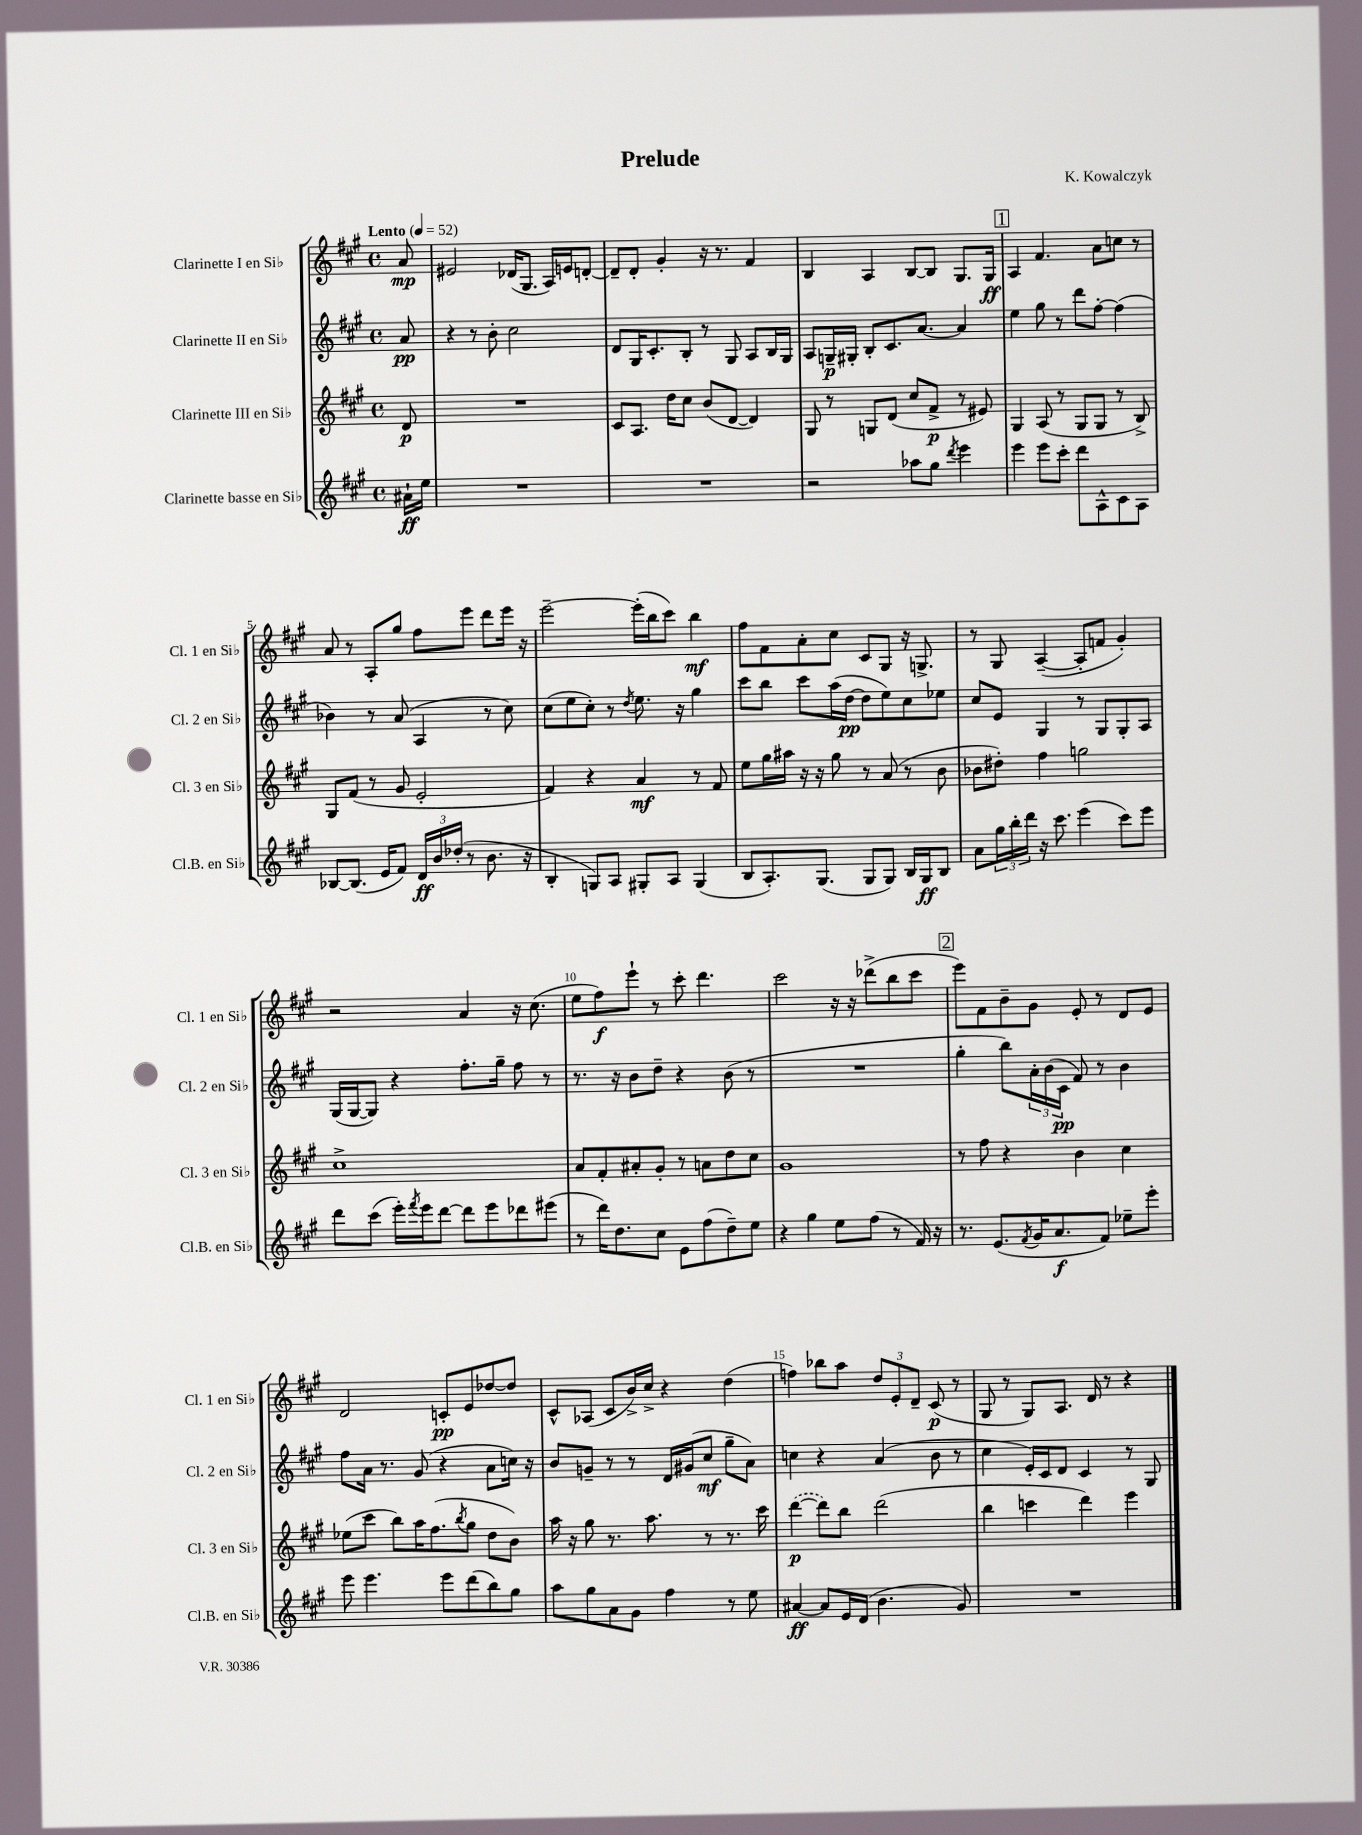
\header { title = "Prelude" composer = "K. Kowalczyk" }
<<
\new StaffGroup <<
\new Staff = "s0" \with { instrumentName = "Clarinette I en Sib" shortInstrumentName = "Cl. 1 en Sib" } {
    \clef treble \key a \major \defaultTimeSignature \time 4/4 \partial 8 \tempo "Lento" 4 = 52
    a'8\mp |
    eis'2 des'16( gis8. a16) e'16 d'8~-. |
    d'8-- d'8-. gis'4-. r16 r8. fis'4 |
    b4 a4 b8~ b8 gis8. gis16\ff |
    \mark \markup { \box "1" } a4 fis'4. a'8 c''8 r8 |
    a'8 r8 a8-. gis''8 fis''8 e'''8 d'''8 e'''16 r16 |
    e'''2~-- e'''16-.( b''16 cis'''8) b''4\mf |
    fis''8 fis'8 a'8-. cis''8 cis'8 gis8 r16 g8.-> |
    r8 gis8 a4~--( a8-. f'8 gis'4-.) |
    r2 a'4 r16 cis''8.( |
    e''8 fis''8\f) e'''8-! r8 cis'''8-. d'''4. |
    cis'''2 r16 r16 des'''8->( b''8 cis'''8 |
    \mark \markup { \box "2" } e'''8) fis'8 b'8-- gis'8 e'8-. r8 d'8 e'8 |
    d'2 c'8-.\pp e'8 des''8~ des''8 |
    cis'8-^ aes8( cis'8 b'16->) cis''16-> r4 d''4( |
    f''4) bes''8 a''8 \tuplet 3/2 { d''8 e'8-. d'8-- } cis'8\p( r8 |
    gis8 r8 gis8) a8. d'16 r8 r4 \bar "|." |
}
\new Staff = "s1" \with { instrumentName = "Clarinette II en Sib" shortInstrumentName = "Cl. 2 en Sib" } {
    \clef treble \key a \major \defaultTimeSignature \time 4/4 \partial 8
    a'8\pp |
    r4 r8 b'8-. cis''2 |
    d'8 gis16 cis'8.-. b8-. r8 gis8 a8 b16 gis16 |
    a8 g16--\p gis16-. b8-. cis'8. a'8.~ a'4 |
    \mark \markup { \box "1" } e''4 gis''8 r8 d'''8 fis''8~-. fis''4( |
    bes'4) r8 a'8( a4 r8 cis''8) |
    cis''8( e''8 cis''8-.) r8 \acciaccatura { d''8 } e''8. r16 gis''4 |
    cis'''8 b''8 cis'''8 a''16( d''16~\pp d''8 e''8) cis''8 ees''8 |
    cis''8 e'8 gis4 r8 gis8 gis8-. a8 |
    gis16( gis16~ gis8) r4 fis''8.-. gis''16-- fis''8 r8 |
    r8. r16 b'8 d''8-- r4 b'8( r8 |
    R1 |
    \mark \markup { \box "2" } gis''4-. b''8) \tuplet 3/2 { a'16-. b'16( cis'16\pp } fis'8) r8 b'4 |
    fis''8 a'16 r8. gis'8( r4 a'8 c''16) r16 |
    b'8 g'8-- r8 r8 d'16 gis'16( cis''8\mf gis''8-- a'8) |
    c''4 r4 a'4( b'8 r8 |
    cis''4 e'16-.) cis'16 d'8 cis'4 r8 gis8 \bar "|." |
}
\new Staff = "s2" \with { instrumentName = "Clarinette III en Sib" shortInstrumentName = "Cl. 3 en Sib" } {
    \clef treble \key a \major \defaultTimeSignature \time 4/4 \partial 8
    d'8\p |
    R1 |
    cis'8 a8. d''16 cis''8 b'8( d'8~ d'4) |
    gis8 r8 g8 d'8( cis''8 fis'8->\p r8 eis'8) |
    \mark \markup { \box "1" } gis4 a8( r8 gis8 gis8 r8 b8->) |
    gis8 fis'8( r8 gis'8 e'2-. |
    fis'4) r4 a'4\mf r8 fis'8 |
    e''8 gis''16 ais''16 r16 r16 gis''8 r8 a'8( r8 b'8 |
    bes'8 dis''8-.) fis''4 g''2 |
    cis''1-> |
    a'8 fis'8-. ais'8-. gis'8-. r8 a'8 d''8 cis''8 |
    gis'1 |
    \mark \markup { \box "2" } r8 fis''8 r4 b'4 cis''4 |
    ees''8( cis'''8 b''8) a''16 fis''8.( \acciaccatura { b''8 } gis''8 d''8 b'8) |
    a''16 r16 gis''8 r8. a''8. r8 r8. cis'''16 |
    \once \slurDashed d'''4~\p( d'''8) b''8 d'''2( |
    b''4 c'''4 d'''4) e'''4 \bar "|." |
}
\new Staff = "s3" \with { instrumentName = "Clarinette basse en Sib" shortInstrumentName = "Cl.B. en Sib" } {
    \clef treble \key a \major \defaultTimeSignature \time 4/4 \partial 8
    ais'16-!\ff e''16 |
    R1 |
    R1 |
    r2 aes''8 gis''8 \acciaccatura { d'''8 } e'''4 |
    \mark \markup { \box "1" } e'''4 e'''8 cis'''8-. d'''8 a8-^ cis'8 a8 |
    bes8~ bes8.( e'16 fis'8) \tuplet 3/2 { d'16\ff b'16 des''16-.( } r8 b'8. r16 |
    b4-. g8) a8 gis8-. a8 gis4( |
    b8 a8.-.) gis8.( gis8 gis8) b16 gis16\ff b8 |
    a'8 \tuplet 3/2 { gis''16 b''16-. d'''16 } r16 cis'''8. e'''4( cis'''8) e'''8 |
    d'''8 cis'''8( e'''16-.) \acciaccatura { fis'''8 } e'''16 d'''8~ d'''8 e'''8 des'''8 eis'''8( |
    r8 d'''16) d''8. cis''8 e'8 fis''8( d''8--) e''8 |
    r4 gis''4 e''8 fis''8( r8 fis'16) r16 |
    \mark \markup { \box "2" } r8. e'8.( \acciaccatura { fis'8 } gis'16 a'8.\f fis'8) ees''8-- e'''8-. |
    e'''8 e'''4. e'''8 d'''8( b''8) gis''8 |
    a''8 gis''8 a'8 gis'8 fis''4 r8 e''8 |
    ais'4~\ff ais'8 e'16 d'16( b'4. gis'8) |
    R1 \bar "|." |
}
>>
>>
\layout { \context { \Score \override BarNumber.break-visibility = ##(#f #t #t) barNumberVisibility = #(every-nth-bar-number-visible 5) } }
